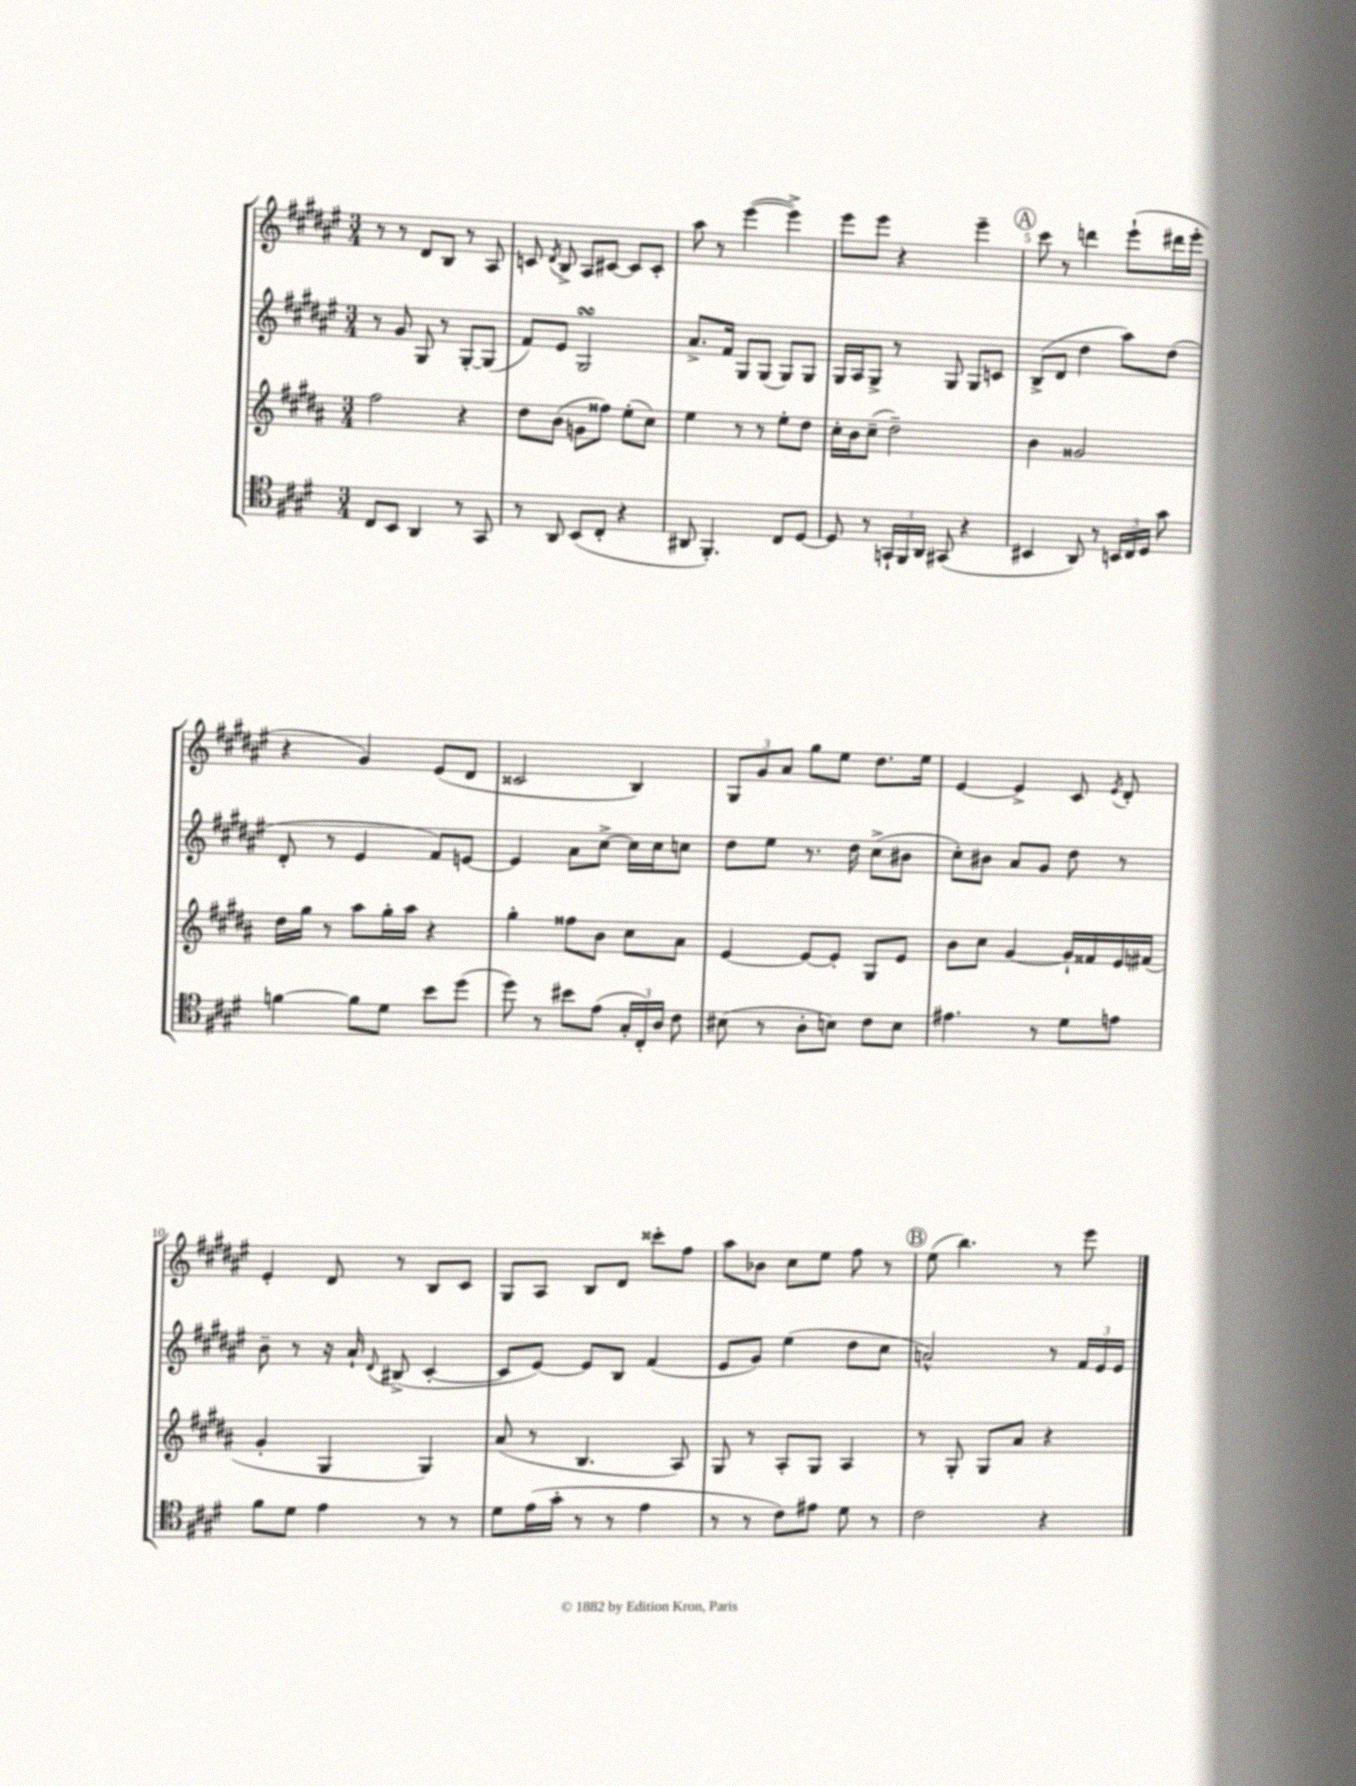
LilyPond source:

<<
\new StaffGroup <<
\new Staff = "s0" {
    \clef treble \key fis \major \numericTimeSignature \time 3/4
    \autoBeamOff r8 r8 dis'8[ b8] r8 ais8 |
    c'8 \acciaccatura { dis'8 } b8-> ais8[ cis'8]~ cis'8[ cis'8]-. |
    ais''8 r8 eis'''4~( eis'''4->) |
    eis'''8[ eis'''8] r4 eis'''4-- |
    \mark \markup { \circle "A" } cis'''8 r8 d'''4 eis'''8[-!( dis'''16 eis'''16]-. |
    r4 gis'4) eis'8[( dis'8] |
    cisis'2 b4) |
    \tuplet 3/2 { gis8[ gis'8 ais'8] } gis''8[ eis''8] dis''8.[ eis''16] |
    eis'4~ eis'4-> cis'8 \acciaccatura { eis'8 } dis'8-. |
    eis'4-. dis'8 r8 b8[ cis'8] |
    gis8[ ais8] b8[ dis'8] cisis'''8[-. fis''8] |
    ais''8[ bes'8] cis''8[ eis''8] fis''8 r8 |
    \mark \markup { \circle "B" } eis''8( b''4.) r8 eis'''8 \bar "|." |
}
\new Staff = "s1" {
    \clef treble \key fis \major \numericTimeSignature \time 3/4
    \autoBeamOff r8 gis'8 gis8 r8 gis8[~-. gis8]( |
    fis'8[) eis'8] gis2\turn |
    ais'8.[-> fis'16] gis8[ gis8]( gis8[) gis8] |
    gis16[ ais16 gis8]-> r8 gis8 gis8[ c'8] |
    \mark \markup { \circle "A" } b8[->( dis'8] dis''4 ais''8[) dis''8]( |
    dis'8-. r8 eis'4 fis'8[) e'8]~ |
    e'4 ais'8[ cis''8]~-> cis''16[ cis''16 c''8] |
    dis''8[ eis''8] r8. dis''16 cis''8[->( bis'8] |
    cis''8[-.) bis'8] ais'8[ gis'8] dis''8 r8 |
    b'8-- r8 r16 ais'16-! \appoggiatura { dis'8 } bis8->( cis'4~-. |
    cis'8[ eis'8]~) eis'8[ b8] fis'4( |
    eis'8[ gis'8]) eis''4( dis''8[ cis''8] |
    \mark \markup { \circle "B" } a'2-^) r8 \tuplet 3/2 { fis'16[ eis'16 eis'16] } \bar "|." |
}
\new Staff = "s2" {
    \clef treble \key b \major \numericTimeSignature \time 3/4
    \autoBeamOff fis''2 r4 |
    dis''8[ b'8]( g'8[ fisis''8]) e''8[-.( cis''8]) |
    e''4 r8 r8 e''8[-. dis''8] |
    cis''16[-. b'16 cis''8]--( dis''2--) |
    \mark \markup { \circle "A" } b'4 gisis'2 |
    dis''16[ gis''16] r8 ais''8[ gis''16-. ais''16] r4 |
    gis''4-. fisis''8[ b'8] cis''8[ ais'8] |
    e'4~ e'8[~ e'8]-. gis8[ e'8] |
    b'8[ cis''8] gis'4~ gis'16[-! fisis'16 e'16 fis'16]( |
    gis'4-. gis4 gis4) |
    ais'8( r8 b4. ais8) |
    gis8 r8 ais8[-. gis8] ais4 |
    \mark \markup { \circle "B" } r8 gis8-. gis8[ ais'8] r4 \bar "|." |
}
\new Staff = "s3" {
    \clef tenor \key e \major \numericTimeSignature \time 3/4
    \autoBeamOff cis8[ b,8] a,4 r8 gis,8 |
    r8 a,8 b,8[( cis8]-. r4 |
    ais,8 fis,4.-.) cis8[ dis8]~ |
    dis8 r8 \tuplet 3/2 { g,16[-! fis,16 a,16] } gis,8( r4 |
    \mark \markup { \circle "A" } bis,4 a,8) r8 \tuplet 3/2 { b,16[ cis16 dis16] } gis'8 |
    f'4~ f'8[ dis'8] b'8[ dis''8]( |
    dis''8) r8 bis'8[ e'8]( \tuplet 3/2 { gis16[-. cis16-.) a16] } cis'8 |
    bis8( r8 a8[-. b8]) cis'8[ b8] |
    eis'4. r8 dis'8[ e'8] |
    fis'8[ dis'8] e'4 r8 r8 |
    dis'8[ e'16( gis'16]-. r8 r8 e'4 |
    r8 r8 cis'8[) eis'8] dis'8 r8 |
    \mark \markup { \circle "B" } cis'2 r4 \bar "|." |
}
>>
>>
\layout { \context { \Score \override BarNumber.break-visibility = ##(#f #t #t) barNumberVisibility = #(every-nth-bar-number-visible 5) } }
